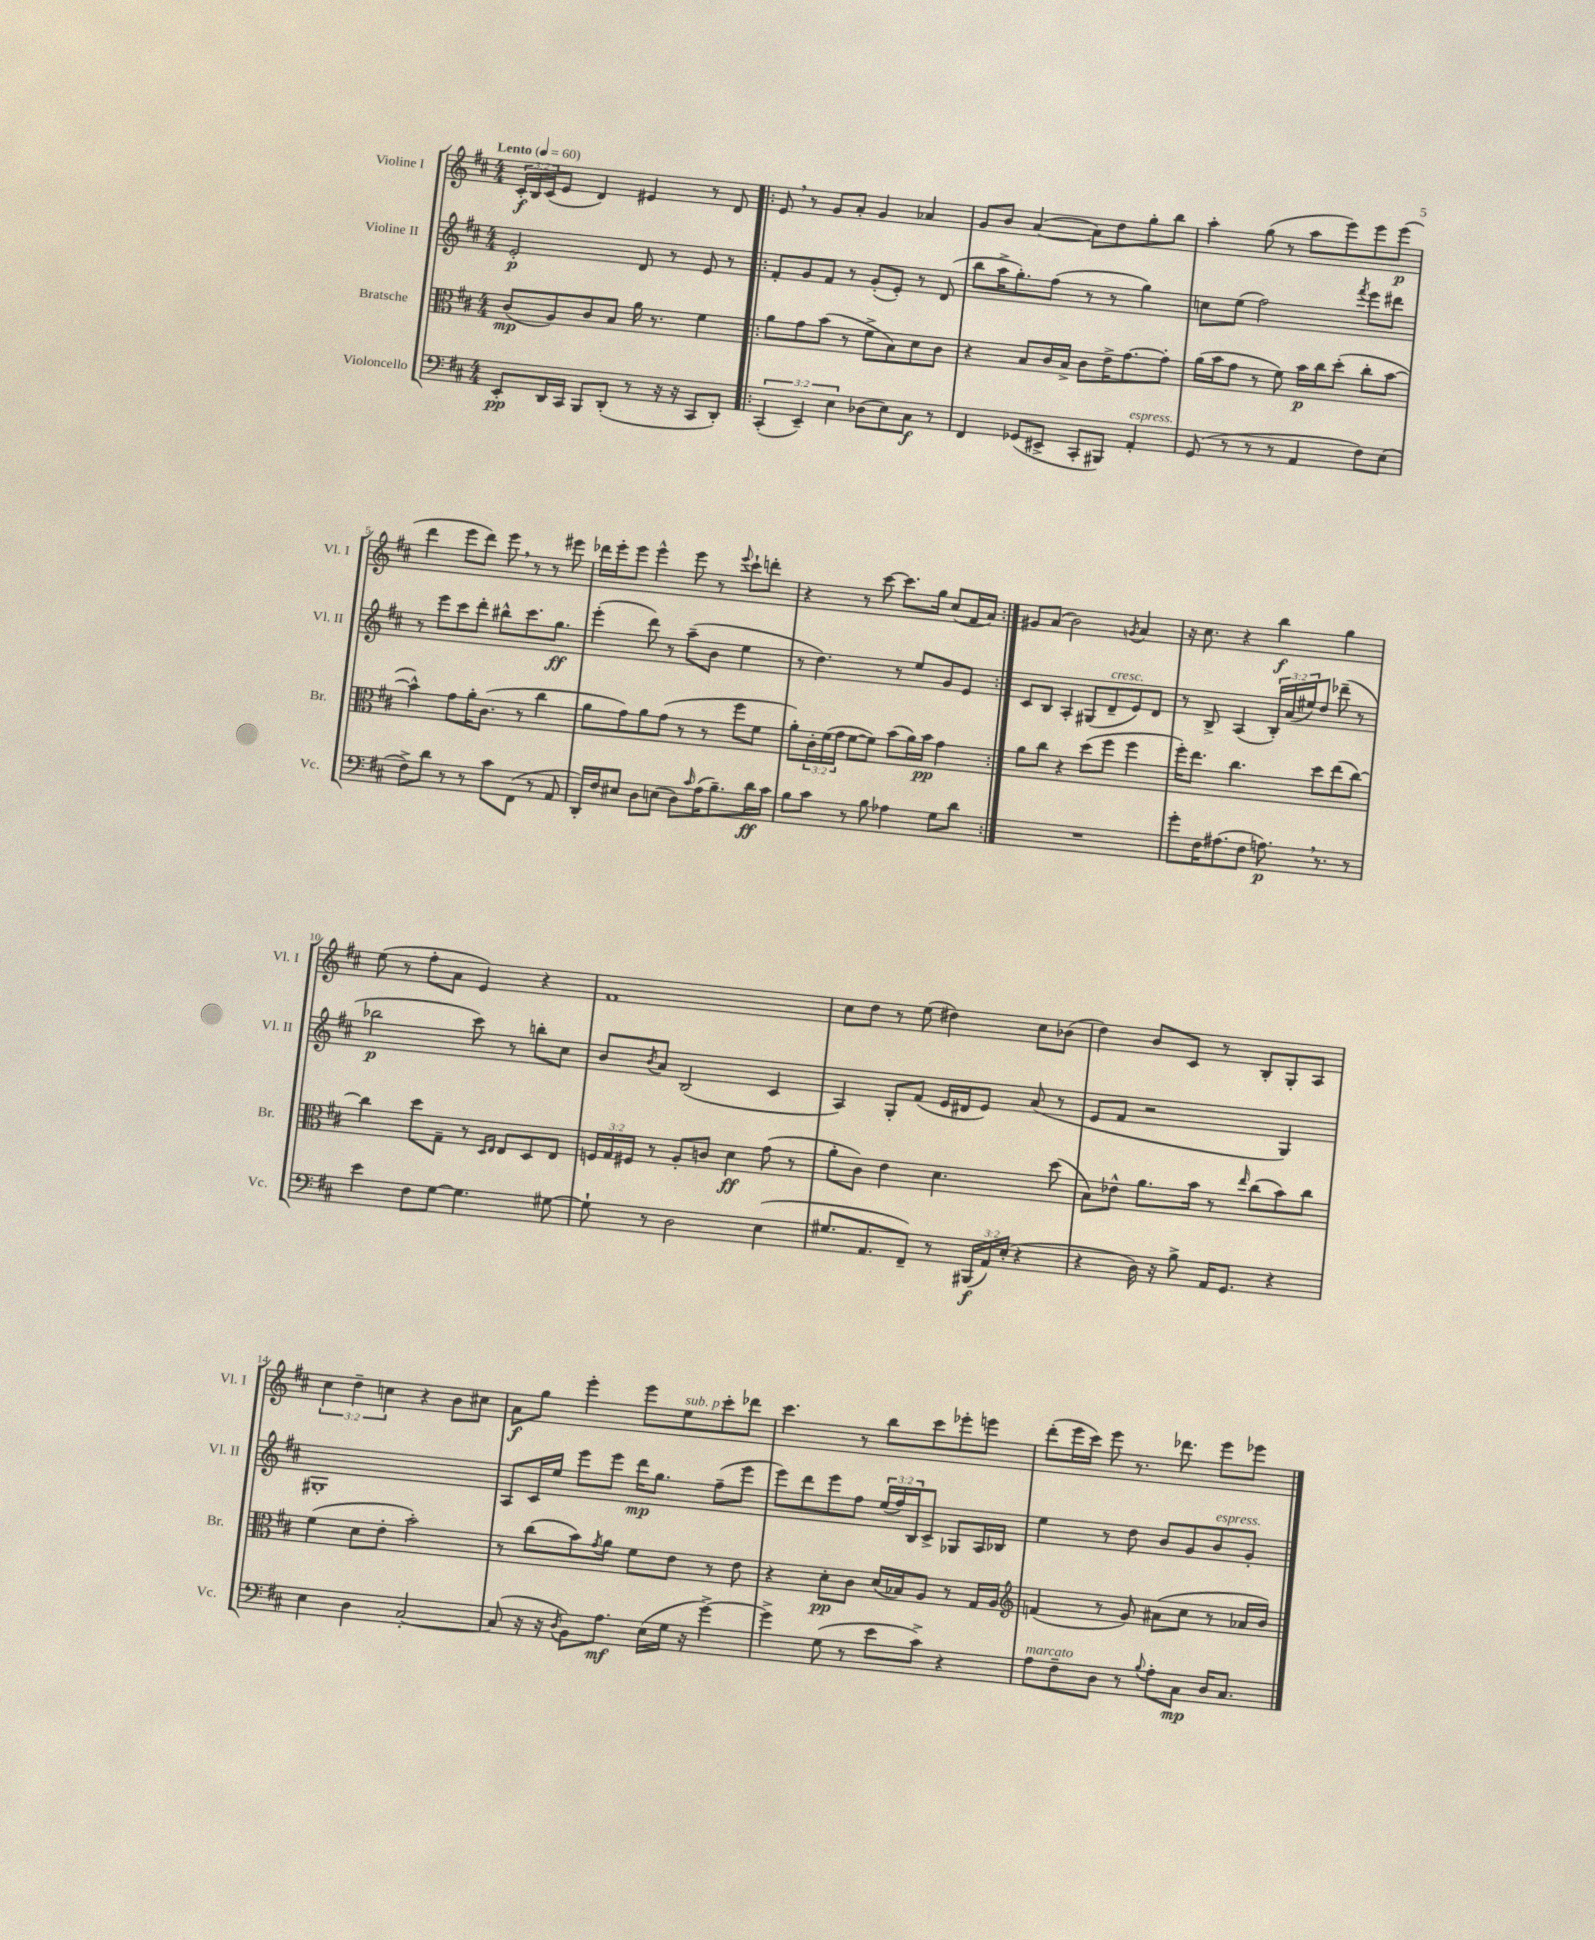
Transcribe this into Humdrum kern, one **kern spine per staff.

**kern	**dynam	**kern	**dynam	**kern	**dynam	**kern	**dynam
*part4	*part4	*part3	*part3	*part2	*part2	*part1	*part1
*staff4	*staff4	*staff3	*staff3	*staff2	*staff2	*staff1	*staff1
*I"Violoncello	*	*I"Bratsche	*	*I"Violine II	*	*I"Violine I	*
*I'Vc.	*	*I'Br.	*	*I'Vl. II	*	*I'Vl. I	*
*clefF4	*	*clefC3	*	*clefG2	*	*clefG2	*
*k[f#c#]	*	*k[f#c#]	*	*k[f#c#]	*	*k[f#c#]	*
*M4/4	*	*M4/4	*	*M4/4	*	*M4/4	*
*MM60	*	*MM60	*	*MM60	*	*MM60	*
=1	=1	=1	=1	=1	=1	=1	=1
!	!	!	!	!	!	!LO:TX:a:B:t=Lento	!
8EE'/L	pp	(8c#/L	mp	2e'/	p	24c#'/LL	f
.	.	.	.	.	.	24B/	.
.	.	.	.	.	.	(24c#/J	.
16DD/L	.	8A/)	.	.	.	8e/J	.
16CC#/JJ	.	.	.	.	.	.	.
8BBB/L	.	8c#/	.	.	.	4d/)	.
(8DD'/J	.	8B/J	.	.	.	.	.
8r	.	16a\	.	8d/	.	4e#X/	.
.	.	8.r	.	.	.	.	.
16r	.	.	.	8r	.	.	.
16r	.	.	.	.	.	.	.
8CC#/L	.	4f#\	.	8e/	.	8r	.
8DD'/J)	.	.	.	8r	.	8d/	.
=2!|:	=2!|:	=2!|:	=2!|:	=2!|:	=2!|:	=2!|:	=2!|:
(6CC#'/	.	8a\L	.	8f#'/L	.	8e,/	.
.	.	8g\	.	8g/	.	8r	.
6EE~/)	.	.	.	.	.	.	.
.	.	(8b\J	.	8f#/J	.	8g/L	.
6E\	.	.	.	.	.	.	.
.	.	8r	.	8r	.	8a'/J	.
(8D-X\L	.	8f#^\L	.	(8g'/L	.	4g/	.
8E\)	.	8B\)	.	8e'/J)	.	.	.
8C#\J	f	8d\	.	8r	.	4a-X/	.
8r	.	8c#\J	.	(8d/	.	.	.
=3	=3	=3	=3	=3	=3	=3	=3
4FF#/	.	4r	.	8bb\L	.	8g/L	.
.	.	.	.	16aa^\K	.	8b/J	.
.	.	.	.	8.gg'\)	.	.	.
(8GG-X/L	.	8B/L	.	.	.	([4a/	.
8EE#X^/J	.	16c#/L	.	(8ff#\J	.	.	.
.	.	16B^/JJ	.	.	.	.	.
8CC#'/L	.	8c#\L	.	8r	.	8a\L])	.
8BBB#X/J)	.	16e^\K	.	8r	.	8dd\	.
.	.	[8.g\	.	.	.	.	.
!LO:TX:a:i:t=espress.	!	!	!	!	!	!	!
4AA'/	.	.	.	4gg\)	.	8gg'\	.
.	.	8g'\J]	.	.	.	8bb\J	.
=4	=4	=4	=4	=4	=4	=4	=4
(8GG/	.	(16a\LL	.	8ccn\L	.	4aa'\	.
.	.	16b\J	.	.	.	.	.
8r	.	8g\J	.	(8ee\J	.	.	.
8r	.	8r	.	2ff#\)	.	(8gg\	.
8r	.	8f#\)	.	.	.	8r	.
4AA/	.	16b\LL	p	.	.	8aa\L	.
.	.	16cc#\J	.	.	.	.	.
.	.	(8dd'\J	.	.	.	8eee\)	.
.	.	.	.	8qfff#/	.	.	.
8F#\L)	.	8cc#'\L	.	8eee\L	.	8eee\	.
(8E\J	.	[8b\J	.	8ddd#X\J	.	(8eee\J	p
!!LO:LB:g=z
=5	=5	=5	=5	=5	=5	=5	=5
8F#^\L)	.	4b^^\])	.	8r	.	4ddd\	.
8d\J	.	.	.	8eee\L	.	.	.
8r	.	8g\L	.	8ccc#\	.	8eee\L	.
8r	.	16a'\K	.	8ddd'\J	.	8ddd\J)	.
.	.	(8.c#\J	.	.	.	.	.
8c#\L	.	.	.	8bb#X^^\L	.	8eee,\	.
(8FF#\J	.	8r	.	8.ccc#\	.	8r	.
8r	.	4cc#\	.	.	.	8r	.
.	.	.	.	8.gg\J	ff	.	.
8AA/	.	.	.	.	.	8eee#X\	.
=6	=6	=6	=6	=6	=6	=6	=6
16DD'/LL)	.	8a\L	.	(4eee'\	.	16ddd-X\LL	.
16F#/J	.	.	.	.	.	16eee'\J	.
8E#X/J	.	8g\)	.	.	.	8eee\J	.
8D\L	.	8a\	.	8ddd\)	.	4eee^^\	.
(8En\J	.	(8g\J	.	8r	.	.	.
8D\L)	.	8r	.	(8aa~\L	.	8eee\	.
16qqc#/	.	.	.	.	.	.	.
(16A\K	.	8r	.	8b\J	.	8r	.
8.B~\)	.	.	.	.	.	.	.
.	.	.	.	.	.	8qqeee/	.
.	.	8ff#\L	.	4ee\	.	8ccc#`\L	.
16d\L	ff	8f#\J	.	.	.	8dddn'\J	.
16c#\JJ	.	.	.	.	.	.	.
=7	=7	=7	=7	=7	=7	=7	=7
8B\L	.	8a'\L)	.	8r	.	4r	.
8c#\J	.	24c#'\L	.	4.dd\)	.	.	.
.	.	(24f#\	.	.	.	.	.
.	.	24g\JJ	.	.	.	.	.
8r	.	[8f#\L	.	.	.	8r	.
8B\	.	8f#\J])	.	.	.	[8ccc#\	.
4A-X\	.	(8b\L	.	8r	.	8.ccc#\L]	.
.	.	16a\L)	.	8ee/L	.	.	.
.	.	16b\JJ	pp	.	.	16gg\Jk	.
8G\L	.	4g\	.	8g/	.	(8cc#/L	.
8d\J	.	.	.	8e/J	.	16f#/L	.
.	.	.	.	.	.	16a/JJ)	.
=8:|!	=8:|!	=8:|!	=8:|!	=8:|!	=8:|!	=8:|!	=8:|!
1r	.	8a\L	.	8c#/L	.	8g#X/L	.
.	.	8cc#\J	.	8B/J	.	(8a/J	.
.	.	4r	.	4A'/	.	2b\)	.
.	.	(8dd\L	.	(8G#X/L	.	.	.
!	!	!	!	!LO:TX:a:i:t=cresc.	!	!	!
.	.	8ff#\J	.	8d~/	.	.	.
.	.	.	.	.	.	8qgn/	.
.	.	4ff#\	.	8e/)	.	4a/	.
.	.	.	.	8d/J	.	.	.
=9	=9	=9	=9	=9	=9	=9	=9
8g'\L	.	16ff#'\KL)	.	8r	.	16r	.
.	.	8.ee\J	.	.	.	8.cc#\	.
16F#\K	.	.	.	8B^/	.	.	.
(8.A#X\	.	.	.	.	.	.	.
.	.	4.cc#\	.	(4A/	.	4r	.
8F#\J	.	.	.	.	.	.	.
8.An,\)	p	.	.	24B'/LL)	.	4bb\	f
.	.	.	.	(24a/	.	.	.
.	.	.	.	24ee#X/J)	.	.	.
.	.	8dd\L	.	8dd/J	.	.	.
8.r	.	.	.	.	.	.	.
.	.	(8ee\	.	(8ddd-X~\	.	4gg\	.
8r	.	[8cc#\J)	.	8r	.	.	.
!!LO:LB:g=z
=10	=10	=10	=10	=10	=10	=10	=10
4e\	.	4cc#\]	.	2bb-X\	p	(8ee\	.
.	.	.	.	.	.	8r	.
8F#\L	.	8dd\L	.	.	.	8ff#'\L	.
[8G\J	.	8G~\J	.	.	.	8a\J	.
4.G\]	.	8r	.	8ccc#\)	.	4e/)	.
.	.	16qqD/LL	.	.	.	.	.
.	.	16qqE/JJ	.	.	.	.	.
.	.	8E/L	.	8r	.	.	.
.	.	8D/	.	8bbn'\L	.	4r	.
[8G#X\	.	8E/J	.	8cc#\J	.	.	.
=11	=11	=11	=11	=11	=11	=11	=11
8G#`\]	.	24Fn/LL	.	8b/L	.	1f#	.
.	.	24G/	.	.	.	.	.
.	.	24F#X/JJ	.	.	.	.	.
.	.	.	.	8qb/	.	.	.
8r	.	8r	.	8a/J	.	.	.
2D\	.	8A'/L	.	(2B/	.	.	.
.	.	8cn/J	.	.	.	.	.
.	.	4d\	ff	.	.	.	.
(4E\	.	(8g\	.	4c#/	.	.	.
.	.	8r	.	.	.	.	.
=12	=12	=12	=12	=12	=12	=12	=12
8.G#X/L	.	8a'\L	.	4A/)	.	8cc#\L	.
.	.	8c#\J)	.	.	.	8dd\J	.
8.AA/	.	.	.	.	.	.	.
.	.	4e\	.	8G'/L	.	8r	.
8FF#~/J)	.	.	.	(8f#/J	.	(8ee\	.
8r	.	4.d\	.	16e/LL	.	4dd#X\)	.
.	.	.	.	16d#X/J	.	.	.
(24BBB#X/LL	f	.	.	8e/J)	.	.	.
24AA/)	.	.	.	.	.	.	.
(24E'/JJ	.	.	.	.	.	.	.
4r	.	.	.	(8a/	.	8cc#\L	.
.	.	(8dd\	.	8r	.	(8b-X\J	.
=13	=13	=13	=13	=13	=13	=13	=13
4r	.	8B\L)	.	8e/L	.	4dd\)	.
.	.	8e-X^^\J	.	8f#/J	.	.	.
16D\)	.	8.a\L	.	2r	.	8b/L	.
16r	.	.	.	.	.	.	.
8B^\	.	.	.	.	.	8c#/J	.
.	.	16b\Jk	.	.	.	.	.
16AA/KL	.	8r	.	.	.	8r	.
8.GG/J	.	.	.	.	.	.	.
.	.	16qqee/	.	.	.	.	.
.	.	(8cc#\L	.	.	.	8B'/L	.
4r	.	8b\)	.	4G/)	.	8G'/	.
.	.	8cc#\J	.	.	.	8A/J	.
!!LO:LB:g=z
=14	=14	=14	=14	=14	=14	=14	=14
4E\	.	(4f#\	.	1G#X'	.	6cc#\	.
.	.	.	.	.	.	6dd~\	.
4D\	.	8d\L	.	.	.	.	.
.	.	.	.	.	.	6ccn\	.
.	.	8e'\J	.	.	.	.	.
[2C#'/	.	2b'\)	.	.	.	4r	.
.	.	.	.	.	.	8b\L	.
.	.	.	.	.	.	8cc#X\J	.
=15	=15	=15	=15	=15	=15	=15	=15
(8C#/]	.	8r	.	8A/L	.	8a\L	f
16r	.	(8cc#\L	.	16c#/L	.	8gg\J	.
16r	.	.	.	16ee/JJ	.	.	.
8qD/	.	.	.	.	.	.	.
8BB\L)	.	8b\)	.	8eee\L	.	4eee'\	.
.	.	8qg/	.	.	.	.	.
8.A\J	mf	8a\J	.	8eee\J	.	.	.
.	.	8f#\L	.	16ddd\KL	mp	8eee\L	.
(16E\LL	.	.	.	8.gg\J	.	.	.
!	!	!	!	!	!	!LO:TX:a:i:t=sub. p	!
16G\JJ	.	8e\J	.	.	.	8ee\	.
16r	.	.	.	.	.	.	.
[4g^\)	.	8r	.	(8ff#~\L	.	8ccc#'\	.
.	.	8e\	.	8eee\J	.	8ddd-X\J	.
=16	=16	=16	=16	=16	=16	=16	=16
4g^\]	.	4r	.	8eee\L)	.	4.ccc#\	.
.	.	.	.	8ddd\	.	.	.
(8G\	.	8d'\L	pp	8eee\	.	.	.
8r	.	8c#\J	.	8ff#\J	.	8r	.
8e\L	.	(16d/LL	.	(24ee/LL	.	8bb\L	.
.	.	.	.	24ff#/)	.	.	.
.	.	16B-X/J)	.	.	.	.	.
.	.	.	.	24B/J	.	.	.
8c#^\J)	.	8A/J	.	8c#^/J	.	8ccc#\	.
4r	.	8r	.	8G-X/L	.	8eee-X'\	.
.	.	16G/LL	.	16A/L	.	8eeen\J	.
.	.	16A/JJ	.	16B-X/JJ	.	.	.
=17	=17	=17	=17	=17	=17	=17	=17
*	*	*clefG2	*	*	*	*	*
!LO:TX:a:i:t=marcato	!	!	!	!	!	!	!
8A\L	.	(4fn/	.	4ee\	.	(8ddd'\L	.
8F#~\	.	.	.	.	.	16eee\L	.
.	.	.	.	.	.	16ccc#\JJ)	.
8D\J	.	8r	.	8r	.	8eee\	.
8r	.	8g/)	.	8dd\	.	8.r	.
8qqB/	.	.	.	.	.	.	.
8A'\L	.	(8a#X\L	.	8b/L	.	.	.
.	.	.	.	.	.	8.ddd-X\	.
8C#\J	mp	8cc#\J	.	8g/	.	.	.
!	!	!	!	!LO:TX:a:i:t=espress.	!	!	!
16D/KL	.	8r	.	8b/	.	8eee\L	.
8.C#/J	.	.	.	.	.	.	.
.	.	16a-X/LL	.	8g'/J	.	8eee-X\J	.
.	.	16b/JJ)	.	.	.	.	.
==	==	==	==	==	==	==	==
*-	*-	*-	*-	*-	*-	*-	*-
